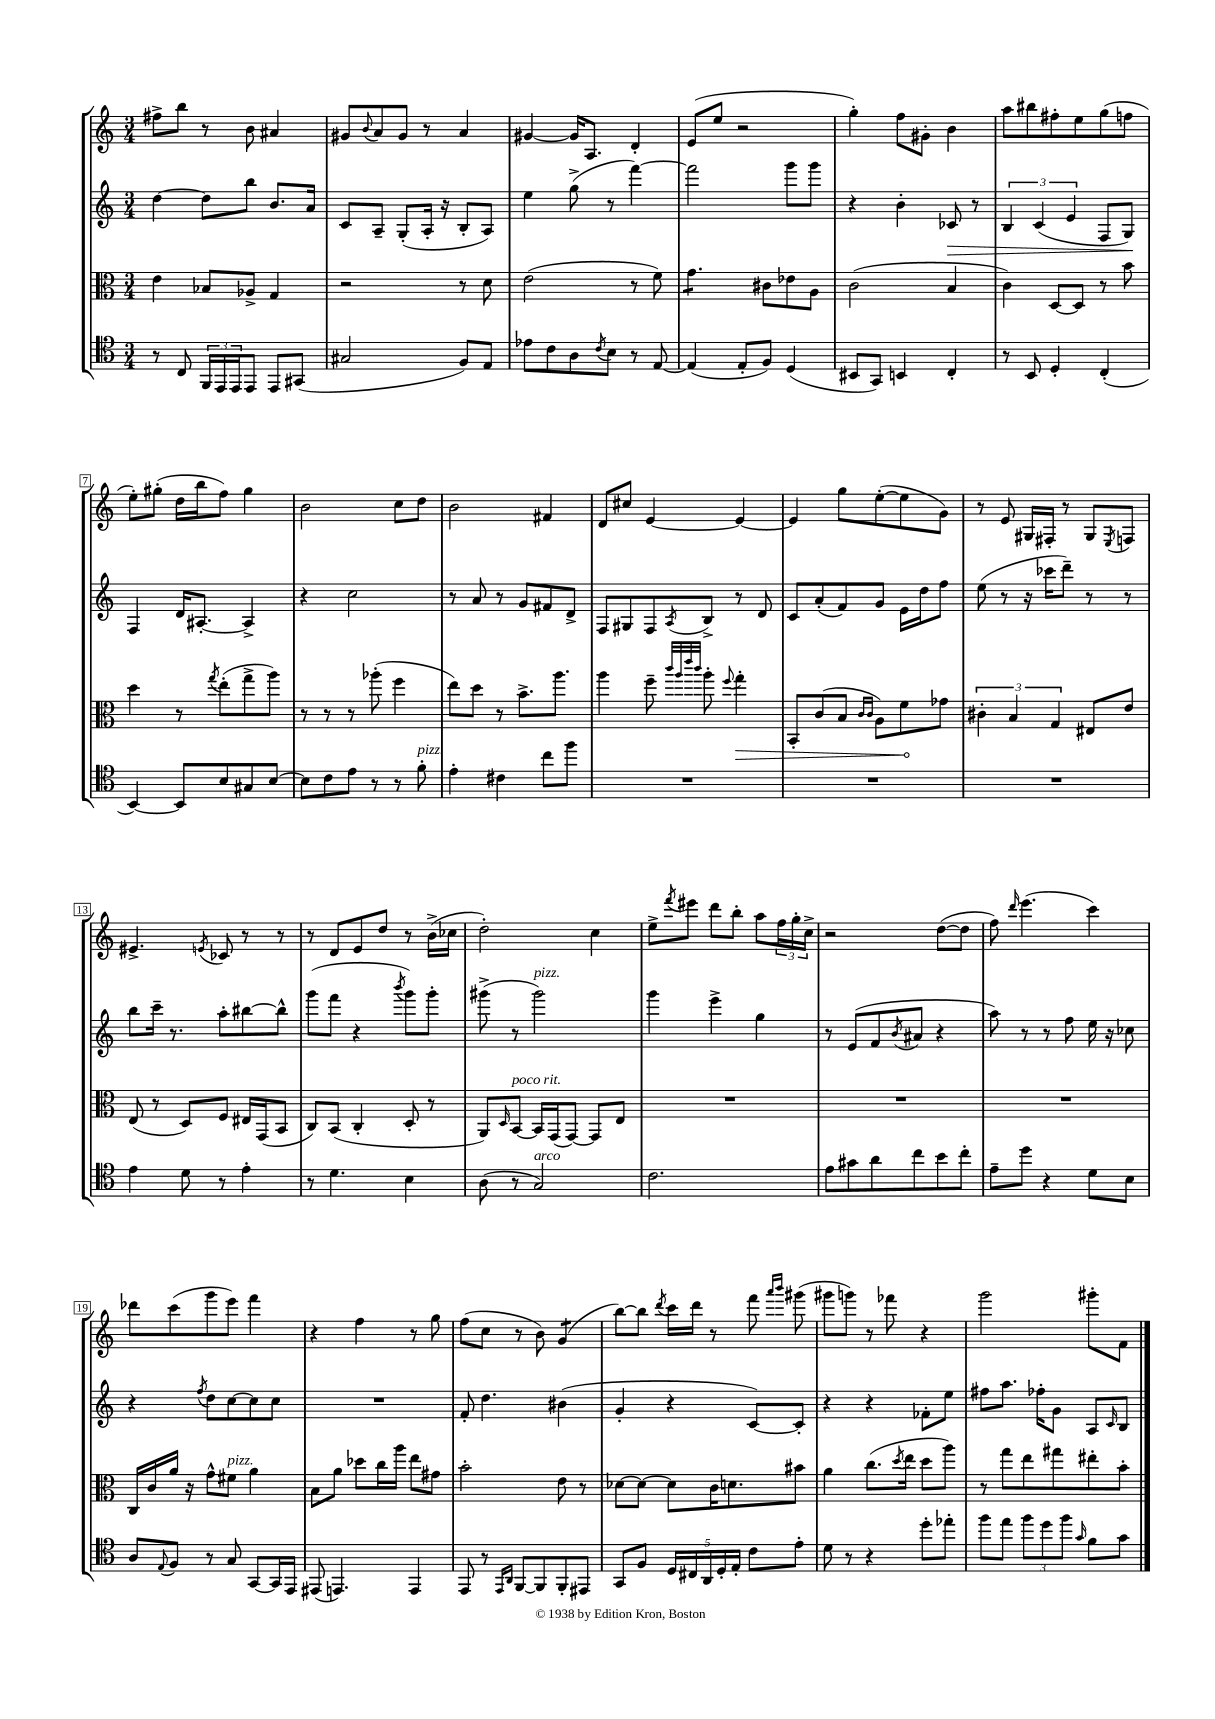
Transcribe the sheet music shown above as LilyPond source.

<<
\new StaffGroup <<
\new Staff = "s0" {
    \clef treble \key c \major \numericTimeSignature \time 3/4
    fis''8-> b''8 r8 b'8 ais'4 |
    gis'8 \appoggiatura { b'8 } a'8 gis'8 r8 a'4 |
    gis'4~ gis'16 a8. d'4-. |
    e'8( e''8 r2 |
    g''4-.) f''8 gis'8-. b'4 |
    a''8 bis''8 fis''8-. e''8 g''8( f''8 |
    e''8-.) gis''8-.( d''16 b''16 f''8) gis''4 |
    b'2 c''8 d''8 |
    b'2 fis'4 |
    d'8 cis''8 e'4~ e'4~ |
    e'4 g''8 e''8~-.( e''8 g'8) |
    r8 e'8 gis16 fis16-. r8 gis8 \acciaccatura { e8 } f8 |
    eis'4.-> \acciaccatura { e'8 } ces'8 r8 r8 |
    r8 d'8 e'8 d''8 r8 b'16->( ces''16 |
    d''2-.) c''4 |
    e''8-> \acciaccatura { f'''8 } eis'''8 d'''8 b''8-. a''8 \tuplet 3/2 { f''16 g''16-. c''16-> } |
    r2 d''8~( d''8 |
    f''8) \grace { d'''16 } e'''4.( c'''4) |
    des'''8 c'''8( g'''8 e'''8) f'''4 |
    r4 f''4 r8 g''8 |
    f''8( c''8 r8 b'8) g'4:8( |
    b''8~) b''8 \acciaccatura { d'''8 } c'''16 d'''16 r8 f'''8 \grace { a'''16 b'''16 } gis'''8( |
    gis'''8 g'''8) r8 fes'''8 r4 |
    g'''2 gis'''8-. f'8 \bar "|." |
}
\new Staff = "s1" {
    \clef treble \key c \major \numericTimeSignature \time 3/4
    d''4~ d''8 b''8 b'8. a'16 |
    c'8 a8-- g8-.( a16-. r16 b8-. a8) |
    e''4 g''8->( r8 f'''4~) |
    f'''2 g'''8 g'''8 |
    r4 b'4-. ces'8\> r8 |
    \tuplet 3/2 { b4 c'4( e'4 } f8 g8\!) |
    f4 d'16 ais8.~-. ais4-> |
    r4 c''2 |
    r8 a'8 r8 g'8 fis'8 d'8-> |
    f8 gis8 f8 \acciaccatura { a8 } b8-> r8 d'8 |
    c'8 a'8-.( f'8) g'8 e'16 d''16 f''8 |
    e''8( r8 r16 ces'''16 d'''8--) r8 r8 |
    b''8 c'''16-- r8. a''8-. bis''8~ bis''8-^ |
    g'''8( f'''8 r4 \acciaccatura { b'''8 } g'''8) g'''8-. |
    gis'''8->( r8 gis'''2^\markup { \italic "pizz." }) |
    g'''4 e'''4-> g''4 |
    r8 e'8( f'8 \acciaccatura { b'8 } ais'8 r4 |
    a''8) r8 r8 f''8 e''16 r16 ces''8 |
    r4 \acciaccatura { f''8 } d''8 c''8~ c''8 c''8 |
    R2. |
    f'8-. d''4. bis'4( |
    g'4-. r4 c'8~) c'8-. |
    r4 r4 fes'8-. e''8 |
    fis''8 a''8. fes''16-. g'8 a8 \grace { c'16 } b8 \bar "|." |
}
\new Staff = "s2" {
    \clef alto \key c \major \numericTimeSignature \time 3/4
    e'4 bes8 aes8-> g4 |
    r2 r8 d'8 |
    e'2( r8 f'8) |
    g'4.:8 cis'8 ees'8 a8 |
    c'2( b4 |
    c'4) d8~ d8 r8 b'8 |
    d''4 r8 \acciaccatura { g''8 } e''8-.( g''8-> a''8) |
    r8 r8 r8 aes''8-.( f''4 |
    e''8) d''8 r8 b'8.-> a''8. |
    a''4 f''8-- \grace { c'''32 a''32 e'''32 c'''32 } a''8-. \appoggiatura { f''8 } \once \override Hairpin.circled-tip = ##t g''4-.\> |
    b,8-. c'8( b8 \grace { c'16 c'16 } a8) f'8\! ges'8 |
    \tuplet 3/2 { cis'4-. b4 g4 } eis8 e'8 |
    e8( r8 d8) f8 eis16 g,16( b,8 |
    c8) b,8( c4-. d8-. r8 |
    a,8) \grace { d16 } b,8~^\markup { \italic "poco rit." } b,16 g,16( g,8~) g,8 e8 |
    R2. |
    R2. |
    R2. |
    c16 c'16 a'16 r16 g'8-^ fis'8^\markup { \italic "pizz." } a'4 |
    b8 a'8 des''8 c''16 a''16 e''8 gis'8 |
    b'2-. e'8 r8 |
    des'8~ des'8~ des'8 c'16 d'8. bis'8 |
    a'4 c''8.( \acciaccatura { d''8 } e''16 d''8 a''8) |
    r8 g''8 e''8 gis''8 eis''8-. b'8-. \bar "|." |
}
\new Staff = "s3" {
    \clef tenor \key c \major \numericTimeSignature \time 3/4
    r8 c8 \tuplet 3/2 { f,16 e,16 e,16 } e,8 e,8 gis,8( |
    gis2 f8) e8 |
    ees'8 c'8 a8 \acciaccatura { c'8 } b8 r8 e8~ |
    e4( e8-. f8) d4( |
    bis,8 g,8) b,4 c4-. |
    r8 b,8 d4-. c4-.( |
    b,4~) b,8 b8 gis8 b8~ |
    b8 c'8 e'8 r8 r8 f'8-.^\markup { \italic "pizz." } |
    e'4-. cis'4 c''8 f''8 |
    R2. |
    R2. |
    R2. |
    e'4 d'8 r8 e'4-. |
    r8 d'4. b4 |
    a8( r8 g2^\markup { \italic "arco" }) |
    c'2. |
    e'8 gis'8 a'8 c''8 b'8 c''8-. |
    e'8-- d''8 r4 d'8 b8 |
    a8 \appoggiatura { e8 } f8 r8 g8 g,8~ g,16 e,16 |
    eis,8( e,4.) e,4 |
    e,8 r8 \grace { e,16 a,16 } f,8~ f,8 f,8-. eis,8 |
    g,8 f8 \tuplet 5/4 { d16 cis16 a,16 d16-. e16-. } c'8 e'8-. |
    d'8 r8 r4 d''8-. ees''8-. |
    f''8 e''8 \tuplet 3/2 { f''8 d''8 f''8 } \grace { g'16 } f'8 g'8 \bar "|." |
}
>>
>>
\layout { \context { \Score \override BarNumber.stencil = #(make-stencil-boxer 0.1 0.3 ly:text-interface::print) } }
